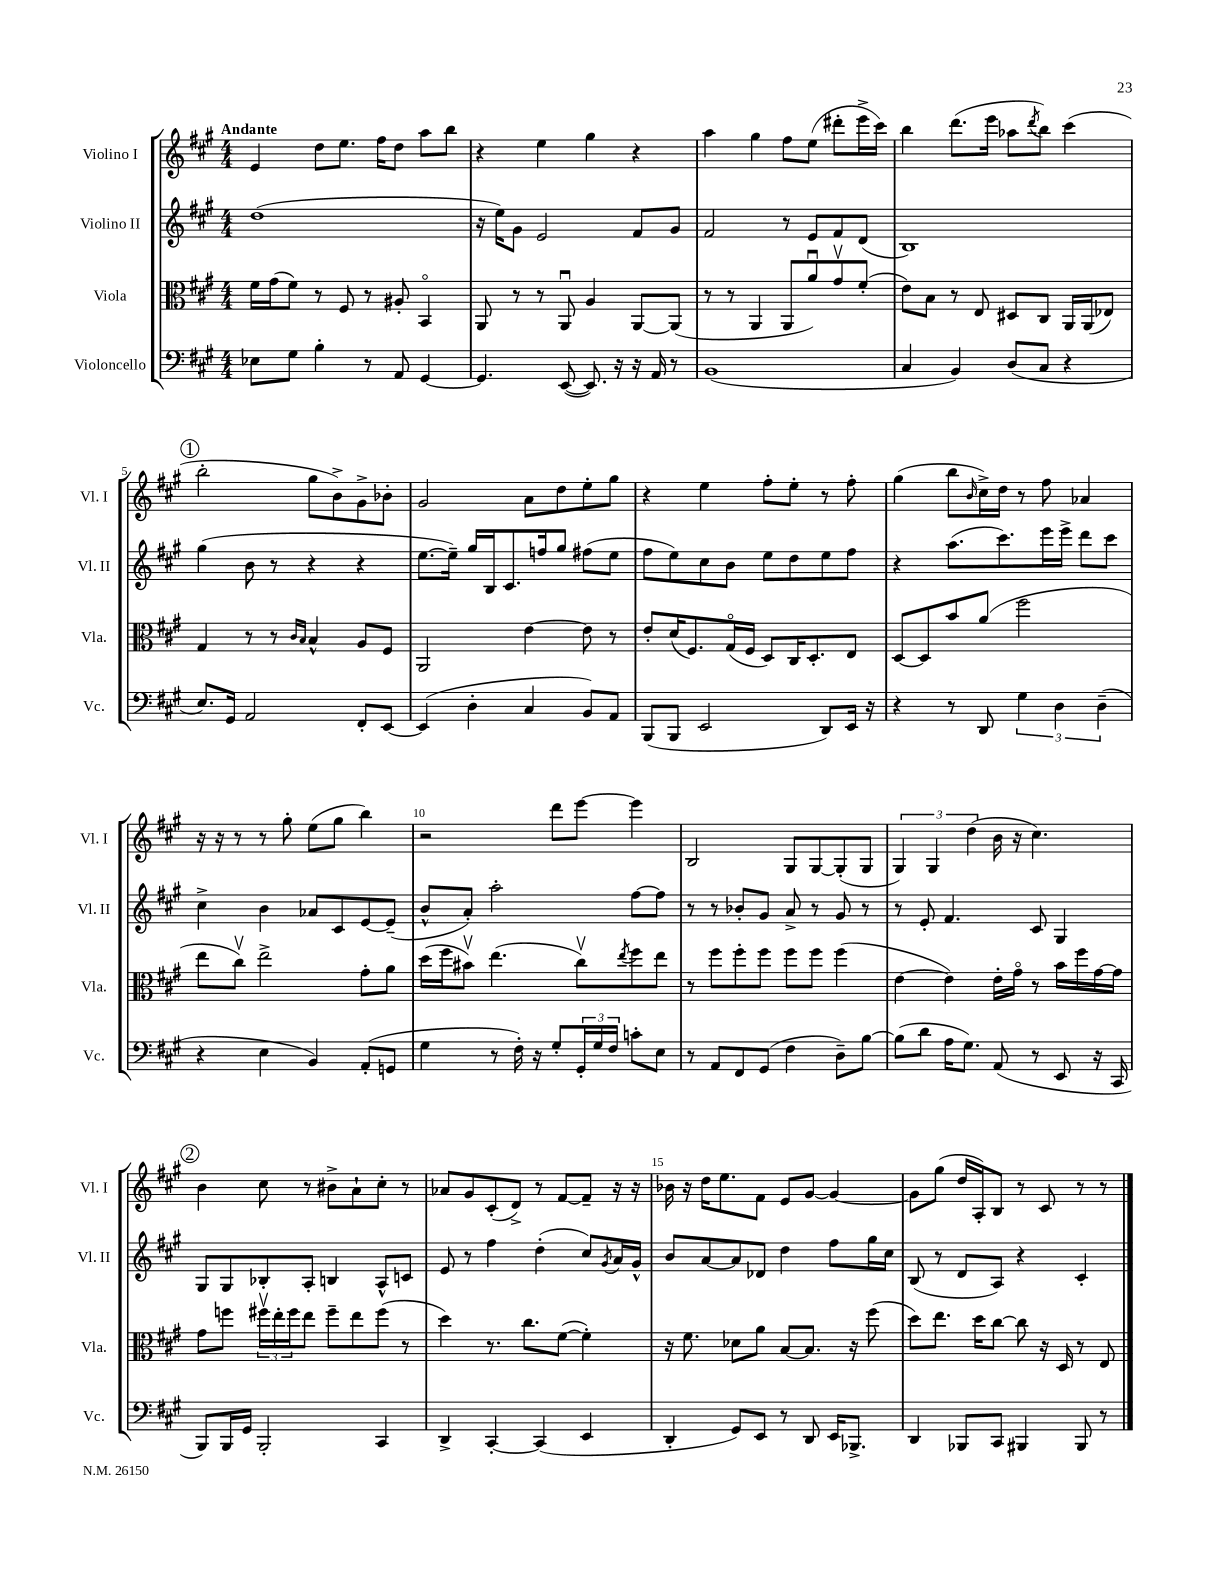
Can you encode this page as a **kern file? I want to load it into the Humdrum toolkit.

**kern	**kern	**kern	**kern
*part4	*part3	*part2	*part1
*staff4	*staff3	*staff2	*staff1
*I"Violoncello	*I"Viola	*I"Violino II	*I"Violino I
*I'Vc.	*I'Vla.	*I'Vl. II	*I'Vl. I
*clefF4	*clefC3	*clefG2	*clefG2
*k[f#c#g#]	*k[f#c#g#]	*k[f#c#g#]	*k[f#c#g#]
*M4/4	*M4/4	*M4/4	*M4/4
=1	=1	=1	=1
!	!	!	!LO:TX:a:B:t=Andante
8E-X\L	16f#\LL	(1dd	4e/
.	(16g#\J	.	.
8G#\J	8f#\J)	.	.
4B'\	8r	.	8dd\L
.	8F#/	.	8.ee\J
8r	8r	.	.
.	.	.	16ff#\KL
8AA/	8A#X'/	.	8dd\J
[4GG#/	4BB/	.	8aa\L
.	.	.	8bb\J
=2	=2	=2	=2
4.GG#/]	8AA/	16r	4r
.	.	16ee\KL)	.
.	8r	8g#\J	.
.	8r	2e/	4ee\
([8EE/	8AAu/	.	.
8.EE/])	4A/	.	4gg#\
16r	.	.	.
16r	[8AA/L	8f#/L	4r
16AA/	.	.	.
8r	(8AA/J]	8g#/J	.
=3	=3	=3	=3
(1BB	8r	2f#/	4aa\
.	8r	.	.
.	4AA/	.	4gg#\
.	8AA/L	8r	8ff#\L
.	8au/)	8e/L	(8ee\J
.	8g#v/	8f#/	8ddd#X'\L
.	(8f#'/J	(8d/J	16eee^\L
.	.	.	16ccc#\JJ)
=4	=4	=4	=4
4C#/	8e\L)	1B)	4bb\
.	8B\J	.	.
4BB/)	8r	.	(8.ddd\L
.	8E/	.	.
.	.	.	16eee\Jk
(8D/L	8D#X/L	.	8aa-X\L
.	.	.	8qddd/
8C#/J	8C#/J	.	8bb\J)
4r	16AA/LL	.	(4ccc#\
.	(16AA/J	.	.
.	8E-X/J)	.	.
!!LO:LB:g=z
!!LO:REH:place=s1:t=1
=5	=5	=5	=5
8.E/L)	4G#/	(4gg#\	2bb'\
16GG#/Jk	.	.	.
2AA/	8r	8b\	.
.	8r	8r	.
.	16qqc#/LL	.	.
.	16qqB/JJ	.	.
.	4B^^/	4r	8gg#\L
.	.	.	8b^\)
8FF#'/L	8A/L	4r	8g#^\
[8EE/J	8F#/J	.	8b-X'\J
=6	=6	=6	=6
(4EE/]	2AA/	[8.ee\L	2g#/
.	.	16ee~\Jk])	.
4D'\	.	16gg#/LL	.
.	.	16B/J	.
.	.	8.c#/	.
4C#/	[4e\	.	8a\L
.	.	16ffn/k	.
.	.	8gg#/J	8dd\
8BB/L)	8e\]	(8ff#X\L	8ee'\
8AA/J	8r	8ee\J	8gg#\J
=7	=7	=7	=7
(8BBB/L	8e'/L	8ff#\L	4r
8BBB/J	(16d/K	8ee\)	.
.	8.F#/)	.	.
2EE/	.	8cc#\	4ee\
.	(16G#/L	8b\J	.
.	16F#/JJ	.	.
.	8D/L)	8ee\L	8ff#'\L
.	16C#/K	8dd\	8ee'\J
.	8.D'/	.	.
8DD/L)	.	8ee\	8r
16EE/Jk	8E/J	8ff#\J	8ff#'\
16r	.	.	.
=8	=8	=8	=8
4r	[8D/L	4r	(4gg#\
.	8D/]	.	.
8r	8b/	(8.aa\L	8bb\L
.	.	.	16qqb/
8DD/	(8a/J	.	16cc#^\L)
.	.	8.ccc#\)	16dd\JJ
6G#\	2ff#\	.	8r
.	.	16eee\L	8ff#\
6D\	.	.	.
.	.	16eee^\JJ	.
.	.	8ddd\L	4a-X/
(6D~\	.	.	.
.	.	8ccc#\J	.
!!LO:LB:g=z
=9	=9	=9	=9
4r	8ee\L	4cc#^\	16r
.	.	.	16r
.	8cc#v\J)	.	8r
4E\	2ee^\	4b\	8r
.	.	.	8gg#'\
4BB/)	.	8a-X/L	(8ee\L
.	.	8c#/	8gg#\J
(8AA'/L	8g#'\L	[8e/	4bb\)
8GGn/J	8a\J	(8e~/J]	.
=10	=10	=10	=10
4G#\	(16dd\LL	8b^^/L	2r
.	16ff#\J	.	.
.	8b#Xv\J)	8a'/J)	.
8r	(4.ee\	2aa'\	.
16F#'\)	.	.	.
16r	.	.	.
8G#'/L	.	.	8ddd\L
24GG#'/L	8cc#v\L)	.	[8eee\J
24G#/	.	.	.
24F#/JJ	.	.	.
.	8qee/	.	.
8cn'\L	8ff#\	[8ff#\L	4eee\]
8E\J	8ee\J	8ff#\J]	.
=11	=11	=11	=11
8r	8r	8r	2B/
8AA/L	8ff#\L	8r	.
8FF#/	8ff#'\	8b-X'/L	.
(8GG#/J	8ff#\J	8g#/J	.
4F#\	8ff#\L	8a^/	8G#/L
.	8ff#\J	8r	[8G#/
8D~\L)	(4ff#\	8g#/	(8G#'/]
[8B\J	.	8r	8G#/J
=12	=12	=12	=12
(8B\L]	[4e\	8r	6G#/)
8d\J	.	8e'/	.
.	.	.	6G#/
16A\KL	4e\])	4.f#/	.
8.G#\J)	.	.	.
.	.	.	(6dd\
(8AA/	16e'\LL	.	16b\
.	16g#\JJ	.	16r
8r	8r	8c#/	4.cc#\)
8EE/	16b\LL	4G#/	.
.	16ff#\	.	.
16r	[16g#\	.	.
16CC#/	16g#\JJ]	.	.
!!LO:LB:g=z
!!LO:REH:place=s1:t=2
=13	=13	=13	=13
8BBB/L)	8g#\L	8G#/L	4b\
16BBB/L	8ffn\J	8G#/	.
16GG#/JJ	.	.	.
2BBB'/	24ff#Xv\LL	8B-X'/	8cc#\
.	24ee'\	.	.
.	24ff#\J	.	.
.	8ee\J	8A'/J	8r
.	8ff#~\L	4Bn/	8b#X^\L
.	8ee\	.	8a`\
4CC#/	(8ff#\J	8A^^/L	8cc#'\J
.	8r	8cn/J	8r
=14	=14	=14	=14
4DD^/	4dd\)	8e/	8a-X/L
.	.	8r	8g#/
[4CC#'/	8.r	4ff#\	(8c#'/
.	.	.	8d^/J)
.	8.cc#\L	.	.
(4CC#/]	.	(4dd'\	8r
.	([8f#\J	.	[8f#/L
4EE/	4f#'\])	8cc#/L)	8f#~/J]
.	.	8qg#/	.
.	.	16a/L	16r
.	.	16g#^^/JJ	16r
=15	=15	=15	=15
4DD'/	16r	8b/L	16b-X\
.	8.f#\	.	16r
.	.	[8a/	16dd\KL
.	.	.	8.ee\
8GG#/L)	8d-X\L	8a/]	.
8EE/J	8a\J	8d-X/J	8f#\J
8r	[8B/L	4dd\	8e/L
8DD/	8.B/J]	.	[8g#/J
16EE/KL	.	8ff#\L	4g#/_
8.BBB-X^/J	16r	.	.
.	(8ff#\	16gg#\L	.
.	.	16cc#\JJ	.
=16	=16	=16	=16
4DD/	8dd\L)	(8B/	8g#\L]
.	8.ee\J	8r	(8gg#\J
8BBB-X/L	.	8d/L	16dd/LL
.	16dd\KL	.	16A'/J)
8CC#/J	[8cc#\J	8A/J)	8B/J
4BBB#X/	8cc#\]	4r	8r
.	16r	.	8c#/
.	16D/	.	.
8BBB#/	8r	4c#'/	8r
8r	8E/	.	8r
==	==	==	==
*-	*-	*-	*-
